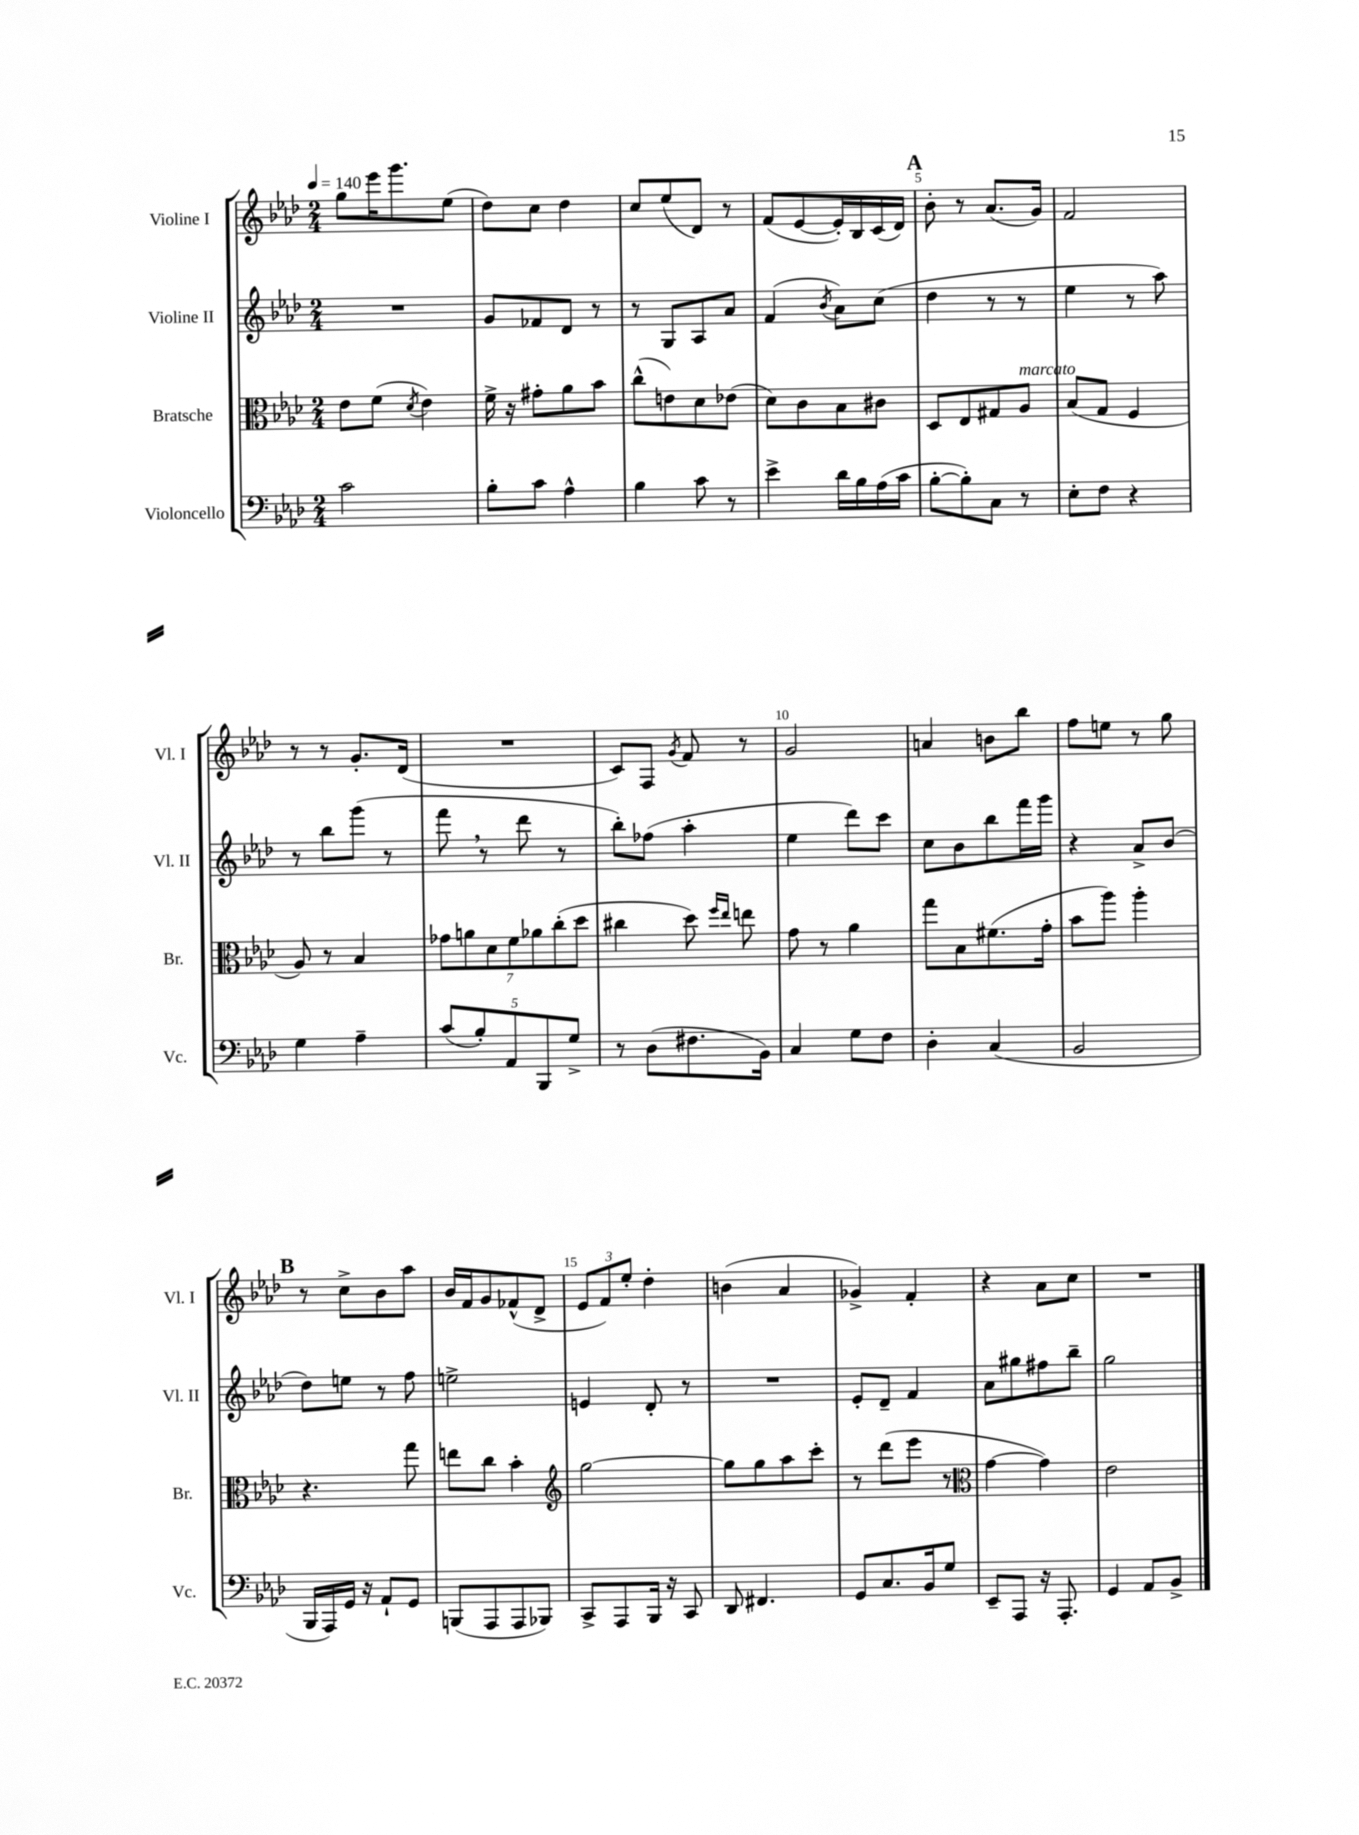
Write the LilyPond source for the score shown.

<<
\new StaffGroup <<
\new Staff = "s0" \with { instrumentName = "Violine I" shortInstrumentName = "Vl. I" } {
    \clef treble \key aes \major \numericTimeSignature \time 2/4 \tempo 4 = 140
    \autoBeamOff g''8[ ees'''16 g'''8. ees''8]( |
    des''8[) c''8] des''4 |
    c''8[ ees''8( des'8]) r8 |
    f'8[( ees'8~ ees'16-.) bes16 c'16( des'16]) |
    \mark \markup { \bold "A" } bes'8-. r8 aes'8.[( g'16]) |
    f'2 |
    r8 r8 g'8.[-. des'16]( |
    R2 |
    c'8[) f8] \acciaccatura { g'8 } f'8 r8 |
    g'2 |
    a'4 b'8[ bes''8] |
    f''8[ e''8] r8 g''8 |
    \mark \markup { \bold "B" } r8 c''8[-> bes'8 aes''8] |
    bes'16[ f'16 g'8 fes'8-^( des'8]-> |
    \tuplet 3/2 { ees'8[ f'8) ees''8]-. } des''4-. |
    b'4( aes'4 |
    ges'4->) f'4-. |
    r4 aes'8[ c''8] |
    R2 \bar "|." |
}
\new Staff = "s1" \with { instrumentName = "Violine II" shortInstrumentName = "Vl. II" } {
    \clef treble \key aes \major \numericTimeSignature \time 2/4
    \autoBeamOff R2 |
    g'8[ fes'8 des'8] r8 |
    r8 g8[ aes8 aes'8] |
    f'4( \acciaccatura { bes'8 } aes'8[) c''8]( |
    \mark \markup { \bold "A" } des''4 r8 r8 |
    ees''4 r8 aes''8) |
    r8 bes''8[ g'''8]( r8 |
    f'''8 \breathe r8 des'''8 r8 |
    bes''8[-.) fes''8]( aes''4-. |
    ees''4 des'''8[) c'''8] |
    c''8[ bes'8 bes''8 f'''16 g'''16] |
    r4 aes'8[-> bes'8]( |
    \mark \markup { \bold "B" } des''8[) e''8] r8 f''8 |
    e''2-> |
    e'4 des'8-. r8 |
    R2 |
    ees'8[-. des'8]-- f'4 |
    aes'8[ gis''8 fis''8 bes''8]-- |
    g''2 \bar "|." |
}
\new Staff = "s2" \with { instrumentName = "Bratsche" shortInstrumentName = "Br." } {
    \clef alto \key aes \major \numericTimeSignature \time 2/4
    \autoBeamOff ees'8[ f'8]( \acciaccatura { des'8 } ees'4) |
    f'16-> r16 gis'8[-. aes'8 bes'8] |
    c''8[-^( e'8) des'8 ees'8]( |
    des'8[) c'8 bes8 cis'8] |
    \mark \markup { \bold "A" } des8[ ees8 gis8 aes8]^\markup { \italic "marcato" } |
    bes8[( g8] f4 |
    aes8) r8 bes4 |
    \tuplet 7/4 { ges'8[ a'8 des'8 f'8 aes'8 c''8-.( des''8] } |
    cis''4 des''8) \grace { f''16[ ees''16] } e''8 |
    g'8 r8 aes'4 |
    g''8[ bes8 fis'8.( g'16]-. |
    bes'8[ aes''8]) aes''4-. |
    \mark \markup { \bold "B" } r4. g''8 |
    e''8[ c''8] bes'4-. |
    \clef treble g''2~ |
    g''8[ g''8 aes''8 c'''8]-. |
    r8 des'''8[( ees'''8] r8 |
    \clef alto g'4~ g'4) |
    ees'2 \bar "|." |
}
\new Staff = "s3" \with { instrumentName = "Violoncello" shortInstrumentName = "Vc." } {
    \clef bass \key aes \major \numericTimeSignature \time 2/4
    \autoBeamOff c'2 |
    bes8[-. c'8] aes4-^ |
    bes4 c'8 r8 |
    ees'4-> des'16[ bes16 aes16( c'16] |
    \mark \markup { \bold "A" } bes8[~-. bes8-.) c8] r8 |
    ees8[-. f8] r4 |
    g4 aes4-- |
    \tuplet 5/4 { c'8[( bes8-.) aes,8 bes,,8 g8]-> } |
    r8 des8[( fis8. bes,16]) |
    c4 g8[ f8] |
    des4-. c4( |
    bes,2 |
    \mark \markup { \bold "B" } bes,,16[ aes,,16) g,16] r16 aes,8[-! g,8] |
    b,,8[( aes,,8 aes,,8 bes,,8]) |
    c,8[-> aes,,8 bes,,16] r16 c,8 |
    des,8 fis,4. |
    g,8[ c8. bes,16 g8] |
    ees,8[-- aes,,8] r16 aes,,8.-. |
    g,4 aes,8[ bes,8]-> \bar "|." |
}
>>
>>
\layout { \context { \Score \override BarNumber.break-visibility = ##(#f #t #t) barNumberVisibility = #(every-nth-bar-number-visible 5) } }
